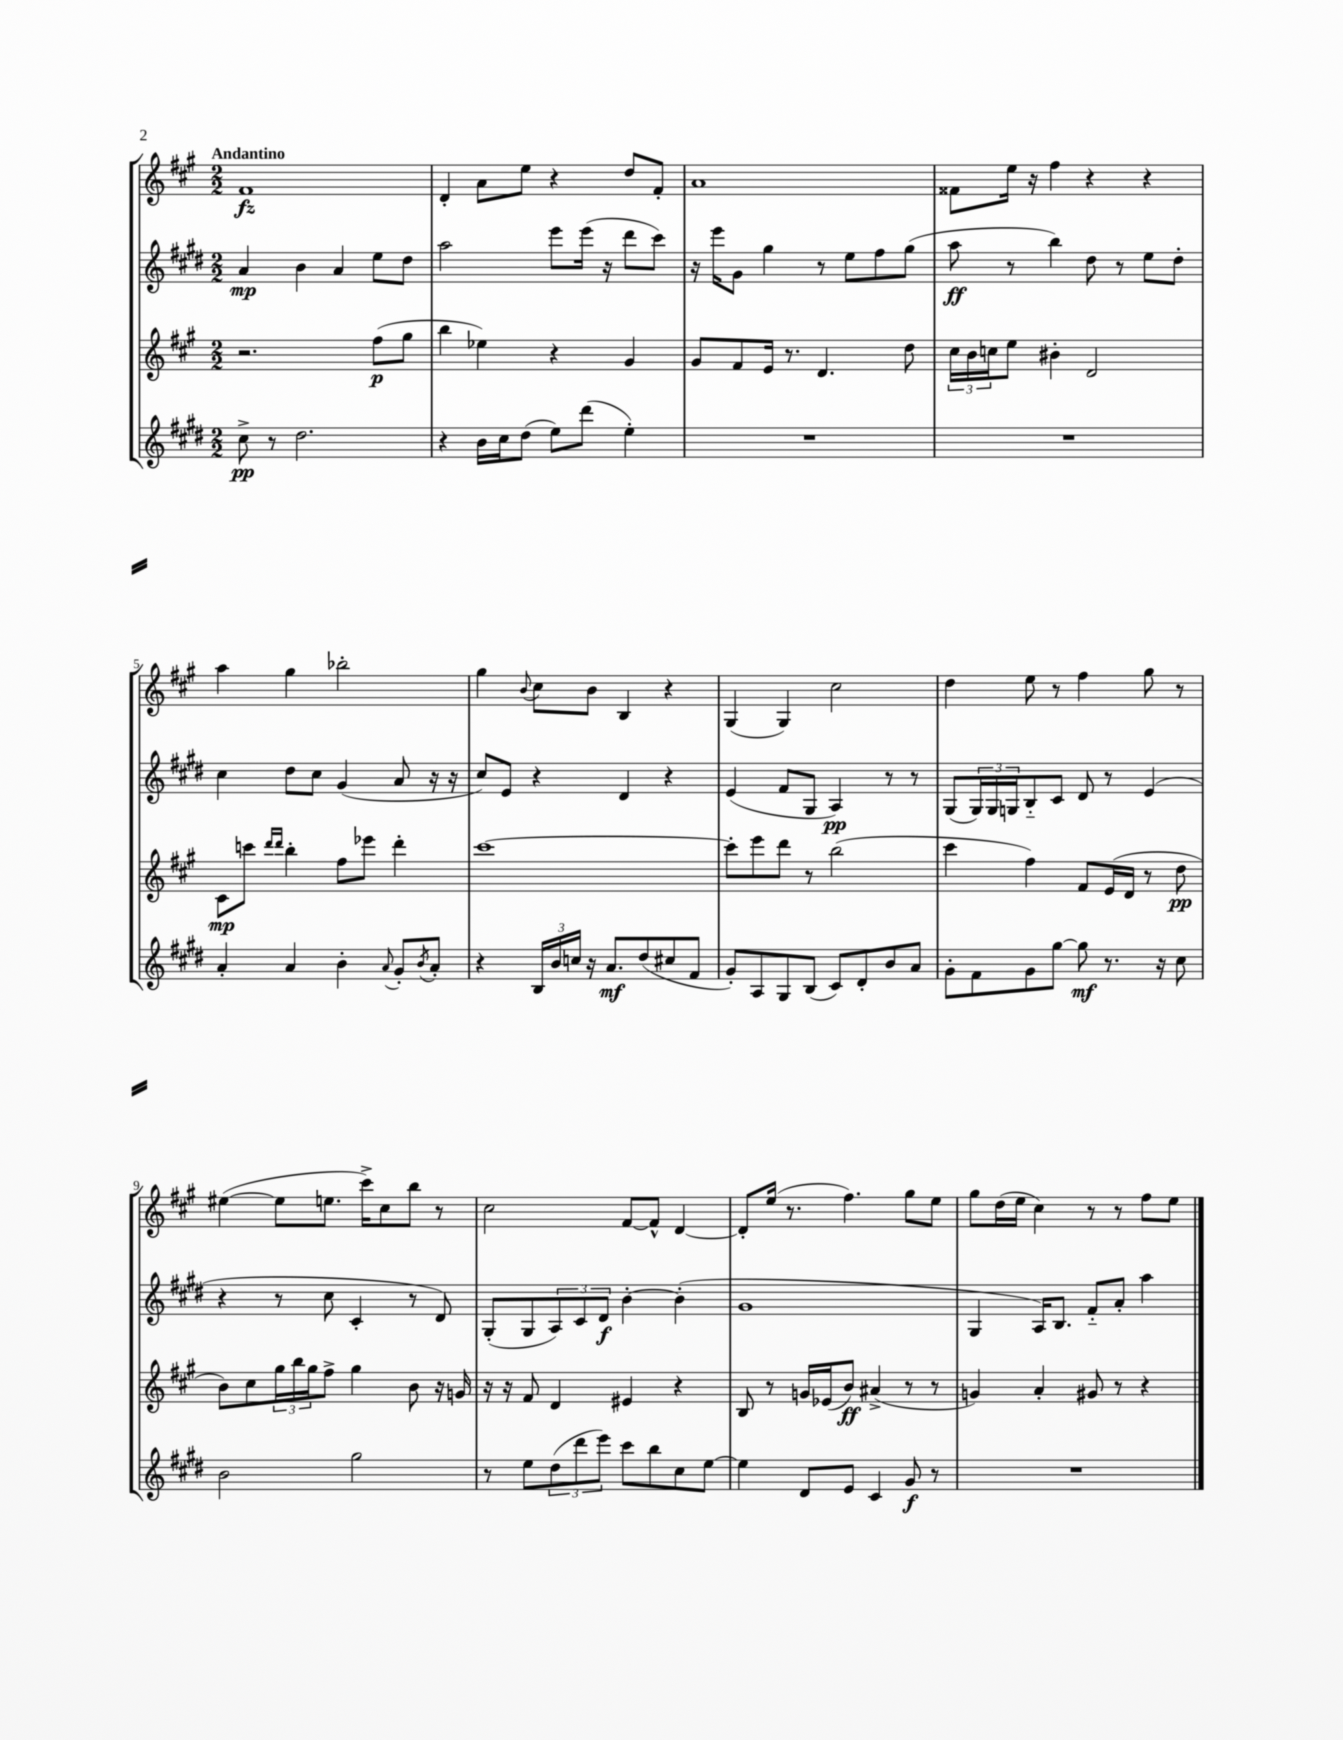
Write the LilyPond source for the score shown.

<<
\new StaffGroup <<
\new Staff = "s0" {
    \clef treble \key a \major \numericTimeSignature \time 2/2 \tempo "Andantino"
    fis'1\fz |
    d'4-. a'8 e''8 r4 d''8 fis'8-. |
    a'1 |
    fisis'8 e''16 r16 fis''4 r4 r4 |
    a''4 gis''4 bes''2-. |
    gis''4 \appoggiatura { b'8 } cis''8 b'8 b4 r4 |
    gis4( gis4) cis''2 |
    d''4 e''8 r8 fis''4 gis''8 r8 |
    eis''4~( eis''8 e''8. cis'''16->) cis''8 b''8 r8 |
    cis''2 fis'8~ fis'8-^ d'4~ |
    d'8-. e''16( r8. fis''4.) gis''8 e''8 |
    gis''8 d''16( e''16 cis''4) r8 r8 fis''8 e''8 \bar "|." |
}
\new Staff = "s1" {
    \clef treble \key e \major \numericTimeSignature \time 2/2
    a'4\mp b'4 a'4 e''8 dis''8 |
    a''2 e'''8 e'''16( r16 dis'''8 cis'''8) |
    r16 e'''16 gis'8 gis''4 r8 e''8 fis''8 gis''8( |
    a''8\ff r8 b''4) dis''8 r8 e''8 dis''8-. |
    cis''4 dis''8 cis''8 gis'4( a'8 r16 r16 |
    cis''8) e'8 r4 dis'4 r4 |
    e'4( fis'8 gis8 a4\pp) r8 r8 |
    gis8( \tuplet 3/2 { gis16) gis16 g16 } b8-_ cis'8 dis'8 r8 e'4( |
    r4 r8 cis''8 cis'4-. r8 dis'8) |
    gis8-.( gis8 \tuplet 3/2 { a8) cis'8 dis'8\f } b'4~-. b'4-.( |
    gis'1 |
    gis4 a16) b8. fis'8-_ a'8-. a''4 \bar "|." |
}
\new Staff = "s2" {
    \clef treble \key a \major \numericTimeSignature \time 2/2
    r2. fis''8\p( gis''8 |
    b''4 ees''4) r4 gis'4 |
    gis'8 fis'8 e'16 r8. d'4. d''8 |
    \tuplet 3/2 { cis''16 b'16 c''16 } e''8 bis'4-. d'2 |
    cis'8\mp c'''8 \grace { d'''16 d'''16 } b''4-. fis''8 ees'''8 d'''4-. |
    cis'''1~ |
    cis'''8-. e'''8 d'''8 r8 b''2( |
    cis'''4 fis''4) fis'8 e'16( d'16 r8 d''8\pp |
    b'8) cis''8 \tuplet 3/2 { gis''16 b''16 gis''16 } fis''8-> gis''4 b'8 r16 g'16 |
    r16 r16 fis'8 d'4 eis'4 r4 |
    b8 r8 g'16 ees'16( b'8\ff) ais'4->( r8 r8 |
    g'4) a'4-. gis'8 r8 r4 \bar "|." |
}
\new Staff = "s3" {
    \clef treble \key e \major \numericTimeSignature \time 2/2
    cis''8->\pp r8 dis''2. |
    r4 b'16 cis''16 dis''8( e''8) dis'''8( e''4-.) |
    R1 |
    R1 |
    a'4-. a'4 b'4-. \appoggiatura { a'8 } gis'8-. \acciaccatura { b'8 } a'8-. |
    r4 \tuplet 3/2 { b16 b'16 c''16 } r16 a'8.\mf dis''8( cis''8 fis'8 |
    gis'8-.) a8 gis8 b8( cis'8) dis'8-. b'8 a'8 |
    gis'8-. fis'8 gis'8 gis''8~ gis''8\mf r8. r16 cis''8 |
    b'2 gis''2 |
    r8 e''8 \tuplet 3/2 { dis''8( dis'''8 e'''8) } cis'''8 b''8 cis''8 e''8~ |
    e''4 dis'8 e'8 cis'4 gis'8\f r8 |
    R1 \bar "|." |
}
>>
>>
